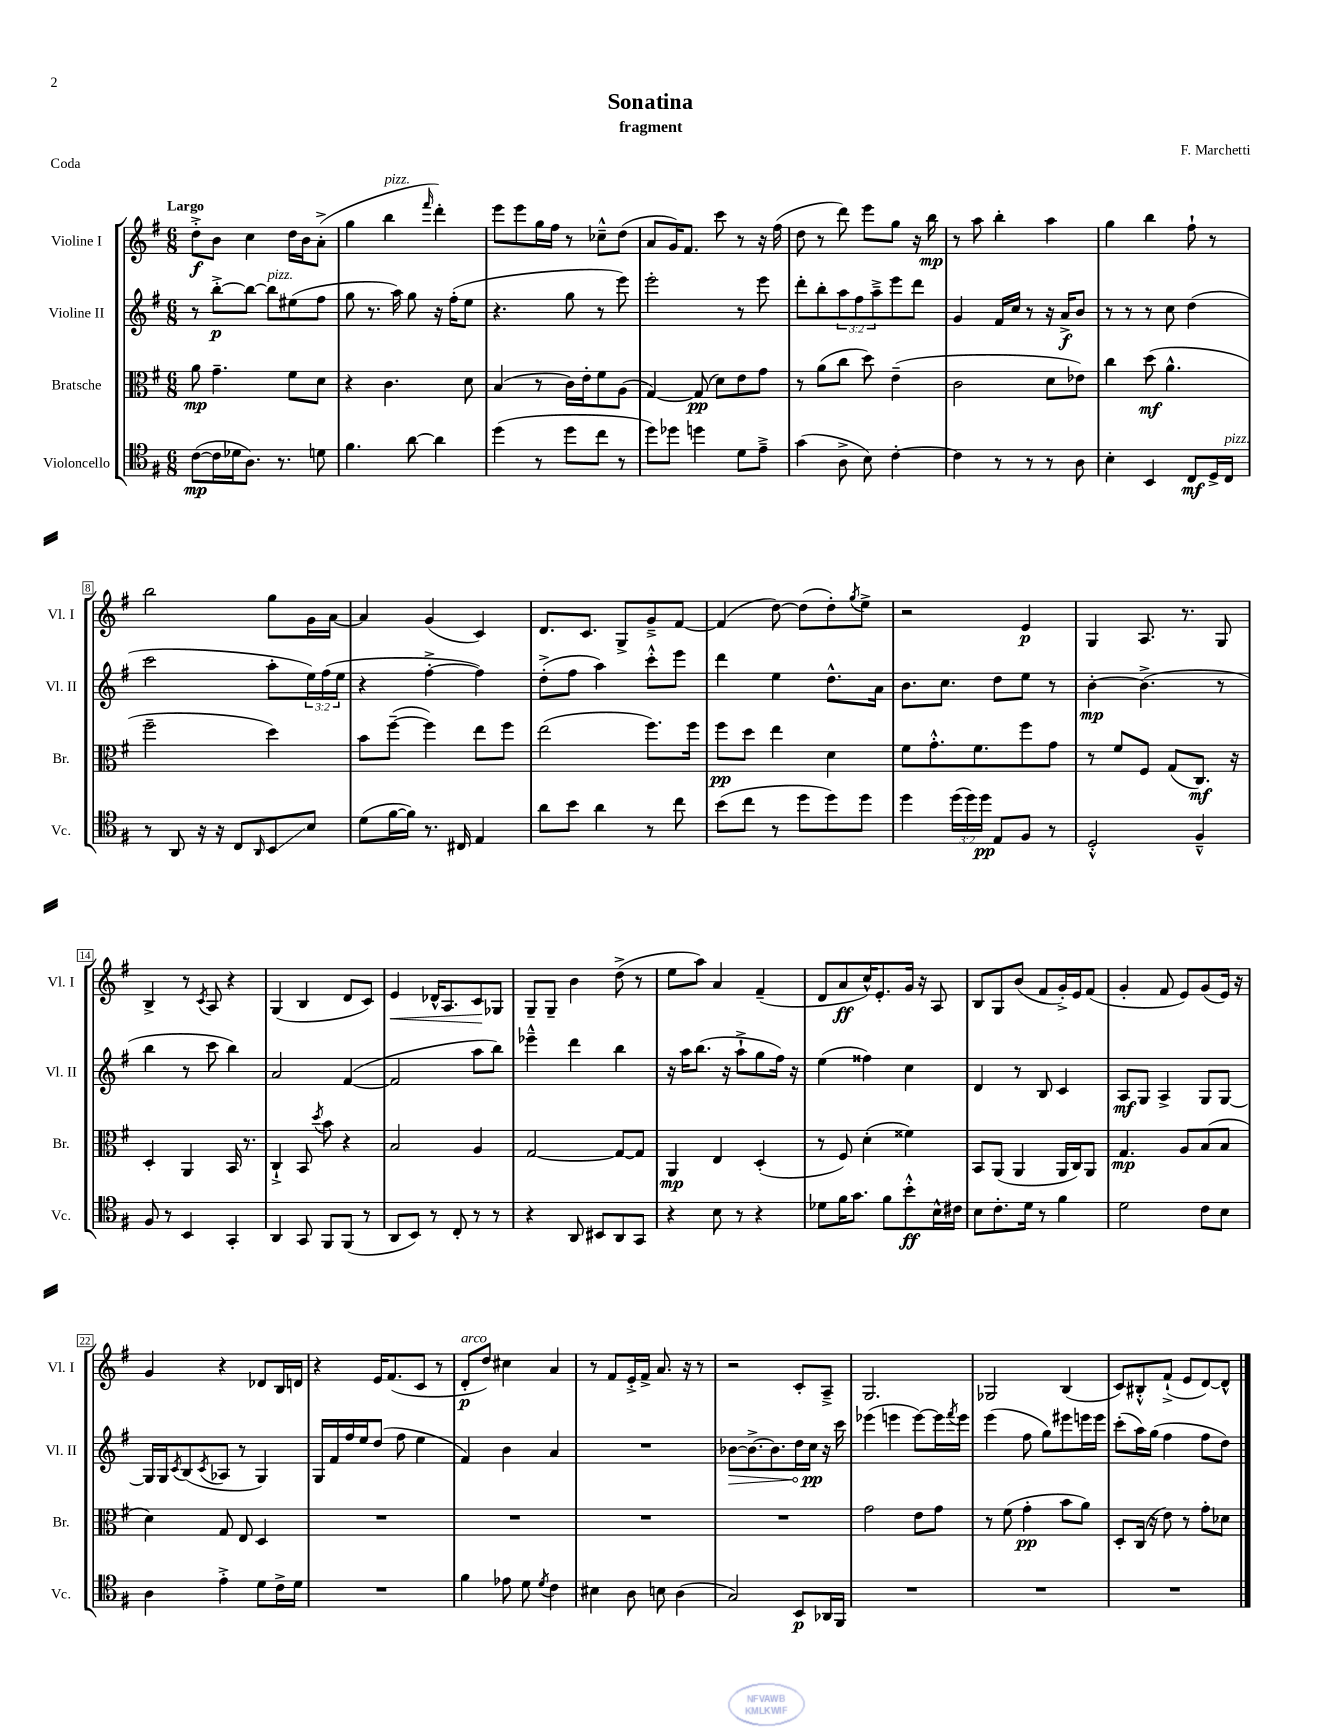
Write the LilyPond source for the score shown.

\header { title = "Sonatina" composer = "F. Marchetti" subtitle = "fragment" piece = "Coda" }
<<
\new StaffGroup <<
\new Staff = "s0" \with { instrumentName = "Violine I" shortInstrumentName = "Vl. I" } {
    \clef treble \key g \major \numericTimeSignature \time 6/8 \tempo "Largo"
    d''8-.->\f b'8 c''4 d''16 b'16 a'8-.->( |
    g''4 b''4^\markup { \italic "pizz." } \grace { fis'''16 } d'''4-.) |
    e'''8 e'''8 g''16 fis''16 r8 ces''8---^ d''8( |
    a'8 g'16) fis'8. c'''8 r8 r16 fis''16( |
    d''8 r8 d'''8) e'''8 g''8 r16 b''16\mp |
    r8 a''8 b''4-. a''4 |
    g''4 b''4 fis''8-! r8 |
    b''2 g''8 g'16 a'16~ |
    a'4 g'4( c'4) |
    d'8. c'8. g8-> g'8---> fis'8~ |
    fis'4( d''8~) d''8( d''8-.) \acciaccatura { g''8 } e''8-> |
    r2 e'4\p |
    g4 a8. r8. g8 |
    b4-> r8 \acciaccatura { c'8 } a8 r4 |
    g4( b4 d'8 c'8) |
    e'4\< des'16-^ a8. c'8\! ges8 |
    g8-- g8-- b'4 d''8->( r8 |
    e''8 a''8) a'4 fis'4--( |
    d'8 a'8\ff c''16-^) e'8.-. g'16 r16 a8 |
    b8 g8 b'8( fis'8 g'16-.->) e'16 fis'8( |
    g'4-. fis'8 e'8) g'8( e'16) r16 |
    g'4 r4 des'8 b16 d'16 |
    r4 e'16 fis'8.( c'8 r8 |
    d'8-.\p^\markup { \italic "arco" } d''8) cis''4 a'4 |
    r8 fis'8 e'16-.-> fis'16-> a'8. r16 r8 |
    r2 c'8-. a8---> |
    g2. |
    ges2 b4( |
    c'8) bis8-.-^ fis'8-!->( e'8 d'8~) d'8-^ \bar "|." |
}
\new Staff = "s1" \with { instrumentName = "Violine II" shortInstrumentName = "Vl. II" } {
    \clef treble \key g \major \numericTimeSignature \time 6/8 \override Staff.TupletNumber.text = #tuplet-number::calc-fraction-text
    r8 b''8~-.->\p b''8~ b''8^\markup { \italic "pizz." } eis''8( fis''8 |
    g''8 r8. a''16) g''8 r16 fis''16-.( e''8 |
    r4. g''8 r8 e'''8) |
    e'''2-. r8 e'''8 |
    d'''8-. b''8-. \tuplet 3/2 { a''8 fis''8 a''8---> } e'''8 d'''8 |
    g'4 fis'16 c''16 r8 r16 a'16->\f b'8 |
    r8 r8 r8 c''8 d''4( |
    c'''2 a''8-. \tuplet 3/2 { e''16) fis''16( e''16 } |
    r4 fis''4~-.-> fis''4) |
    d''8-.->( fis''8 a''4) c'''8-.-^ e'''8 |
    d'''4 e''4 d''8.-^ a'16 |
    b'8. c''8. d''8 e''8 r8 |
    b'4~-.\mp b'4.->( r8 |
    b''4 r8 c'''8 b''4) |
    a'2 fis'4~( |
    fis'2 a''8 b''8) |
    ees'''4---^ d'''4 b''4 |
    r16 a''16 b''8.( r16 a''8-!-> g''8 fis''16) r16 |
    e''4( fisis''4) c''4 |
    d'4 r8 b8 c'4 |
    a8\mf g8 a4-> g8 g8~ |
    g16 g16 \acciaccatura { c'8 } b8( \acciaccatura { c'8 } aes8 r8 g4) |
    g16 fis'16 fis''16 e''16 d''8( fis''8 e''4 |
    fis'4) b'4 a'4 |
    R2. |
    \once \override Hairpin.circled-tip = ##t bes'8~\> bes'8.~-> bes'8. d''16 c''16\pp\! r16 c'''16 |
    ees'''4( e'''4 e'''8~) e'''16 \acciaccatura { fis'''8 } e'''16 |
    e'''4( fis''8 g''8) eis'''8 e'''16 e'''16 |
    c'''8-.( a''16) g''16( fis''4 fis''8 d''8) \bar "|." |
}
\new Staff = "s2" \with { instrumentName = "Bratsche" shortInstrumentName = "Br." } {
    \clef alto \key g \major \numericTimeSignature \time 6/8
    a'8\mp g'4.-- fis'8 d'8 |
    r4 c'4. d'8 |
    b4( r8 c'16) e'16-. fis'8 a8( |
    g4~) g8\pp( d'8) e'8 g'8 |
    r8 a'8( c''8 d''8) e'4--( |
    c'2 d'8 ees'8) |
    c''4 d''8\mf( a'4.-^ |
    fis''2-- d''4) |
    b'8 fis''8~--( fis''4) e''8 fis''8 |
    e''2( fis''8.) fis''16 |
    fis''8\pp d''8 e''4 d'4 |
    fis'8 g'8.-.-^ fis'8. fis''8 g'8 |
    r8 fis'8 fis8 g8( c8.\mf) r16 |
    d4-. a,4 b,16 r8. |
    c4-!-> b,8 \acciaccatura { d''8 } b'8 r4 |
    b2 a4 |
    g2~ g8~ g8 |
    a,4\mp e4 d4-.( |
    r8 fis8) d'4-.( fisis'4) |
    b,8 a,8( a,4 a,16 c16) a,8 |
    g4.\mp a8 b8( b8 |
    d'4) g8 e8 d4 |
    R2. |
    R2. |
    R2. |
    R2. |
    g'2 e'8 g'8 |
    r8 fis'8( g'4-.\pp b'8 a'8) |
    d8-. c16( r16 e'8) r8 g'8-. des'8 \bar "|." |
}
\new Staff = "s3" \with { instrumentName = "Violoncello" shortInstrumentName = "Vc." } {
    \clef tenor \key g \major \numericTimeSignature \time 6/8 \override Staff.TupletNumber.text = #tuplet-number::calc-fraction-text
    c'8~\mp( c'16 des'16 a8.) r8. d'8 |
    fis'4. a'8~ a'4 |
    d''4( r8 d''8 c''8 r8 |
    d''8) des''8 d''4 d'8 e'8---> |
    g'4( a8-> b8) c'4~-. |
    c'4 r8 r8 r8 a8 |
    b4-. b,4 c8\mf d16-> c16^\markup { \italic "pizz." } |
    r8 a,8 r16 r16 c8 \grace { a,16 } b,8\glissando b8 |
    d'8( fis'16~ fis'16) r8. cis16 e4 |
    a'8 b'8 a'4 r8 c''8 |
    b'8( c''8 r8 d''8 d''8) d''8 |
    d''4 \tuplet 3/2 { d''16( d''16) d''16\pp } e8 fis8 r8 |
    d2-.-^ fis4---^ |
    fis8 r8 b,4 g,4-. |
    a,4 g,8 fis,8 fis,8( r8 |
    a,8 b,8) r8 c8-. r8 r8 |
    r4 a,8 bis,8 a,8 g,8 |
    r4 b8 r8 r4 |
    des'8 fis'16 g'8. fis'8 b'8-.-^\ff b16-^ cis'16 |
    b8 c'8.-. d'16 r8 fis'4 |
    d'2 c'8 b8 |
    a4 e'4-.-> d'8 c'16-> d'16 |
    R2. |
    fis'4 ees'8 d'8 \acciaccatura { d'8 } c'4 |
    bis4 a8 b8 a4( |
    g2) b,8\p aes,16 fis,16 |
    R2. |
    R2. |
    R2. \bar "|." |
}
>>
>>
\layout { \context { \Score \override BarNumber.stencil = #(make-stencil-boxer 0.1 0.3 ly:text-interface::print) } }
